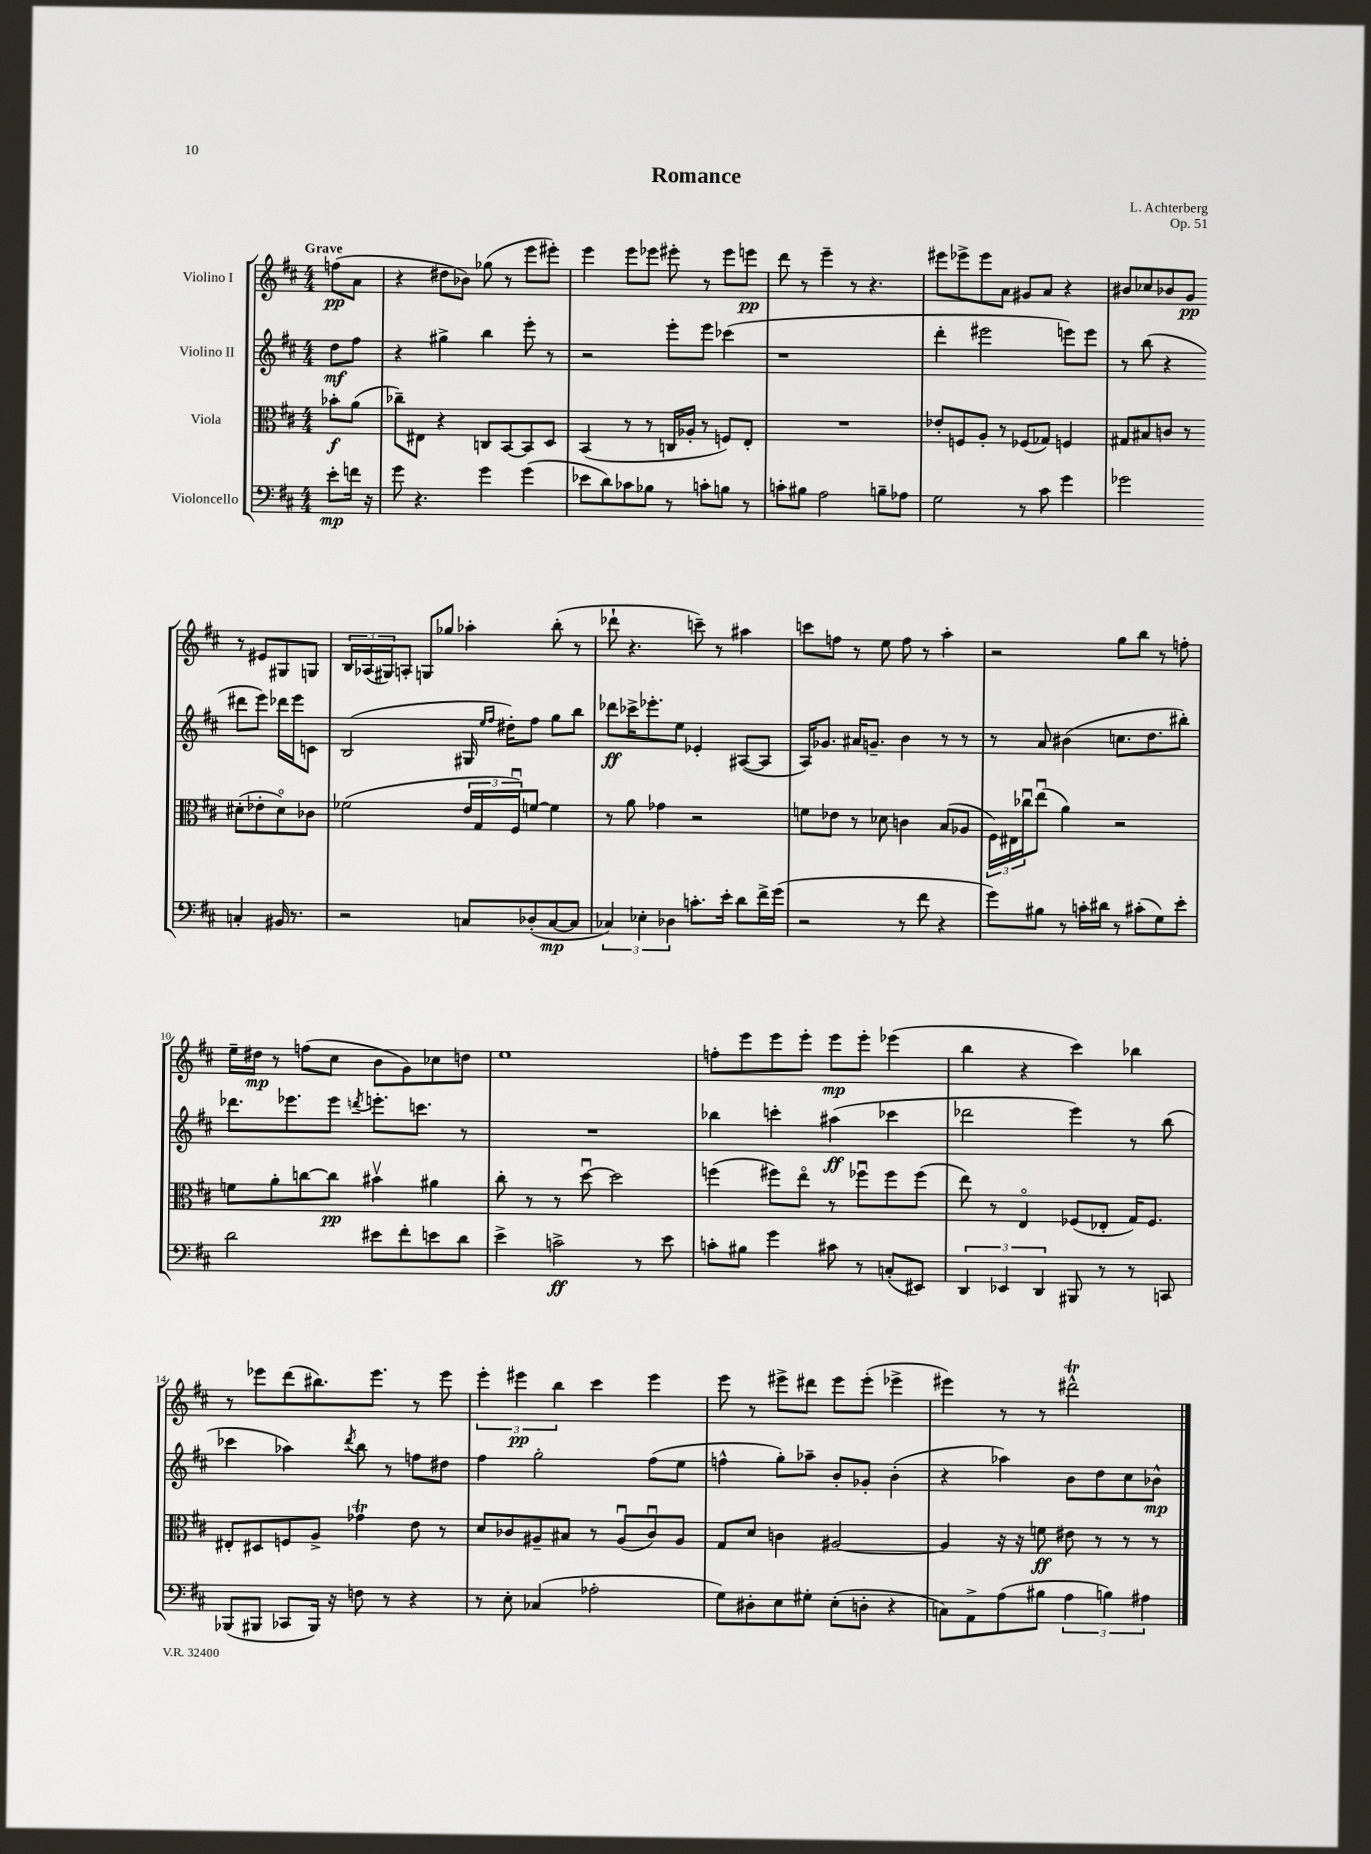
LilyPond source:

\header { title = "Romance" composer = "L. Achterberg" opus = "Op. 51" }
<<
\new StaffGroup <<
\new Staff = "s0" \with { instrumentName = "Violino I" } {
    \clef treble \key d \major \numericTimeSignature \time 4/4 \partial 4 \tempo "Grave"
    f''8\pp( a'8 |
    r4 dis''8 bes'8) ges''8( r8 e'''8 eis'''8-.) |
    e'''4 e'''8 ees'''8 eis'''8-. r8 eis'''8 e'''8\pp |
    d'''8 r8 e'''4-- r8 r4. |
    eis'''8 ees'''8-> ees'''8 a'8 gis'8 a'8 r4 |
    bis'8 ces''8 bes'8 g'8\pp r8 eis'8 gis8 g8 |
    \tuplet 3/2 { b16 aes16( gis16) } a8-. g8 ges''8 aes''4-. b''8-.( r8 |
    des'''8-! r4. c'''8--) r8 ais''4 |
    c'''8 f''8 r8 e''8 f''8 r8 a''4-. |
    r2 g''8 b''8 r8 f''8-. |
    e''16-- dis''16\mp r8 f''8( cis''8 b'8 g'8) ces''8 d''8 |
    e''1 |
    f''8-. e'''8 e'''8 e'''8-. e'''8\mp e'''8-. ees'''4( |
    b''4 r4 cis'''4) bes''4 |
    r8 ees'''8 d'''8( bis''8.) ees'''8. r8 ees'''8 |
    \tuplet 3/2 { e'''4-. eis'''4\pp b''4 } cis'''4 eis'''4 |
    e'''8 r8 eis'''8-> dis'''8 eis'''8 eis'''8-.( ees'''4-> |
    eis'''4) r8 r8 dis'''2-^\trill \bar "|." |
}
\new Staff = "s1" \with { instrumentName = "Violino II" } {
    \clef treble \key d \major \numericTimeSignature \time 4/4 \partial 4
    d''8\mf fis''8 |
    r4 gis''4-> b''4 e'''8-. r8 |
    r2 e'''8-. e'''8 ces'''4( |
    r1 |
    d'''4-. eis'''2 e'''8) e'''8 |
    r8 b''8( r4 dis'''8 e'''8) des'''16 e'''16 c'8 |
    b2( gis16 \grace { e''16 fis''16 } dis''16-.) fis''8 g''8 b''8 |
    des'''8\ff ces'''16-> ees'''8.-. e''8 ees'4-. ais8~( ais8 |
    a16) ges'8. ais'16 g'8.-- b'4 r8 r8 |
    r8 a'8 bis'4( c''8. d''8. bis''8-.) |
    des'''8. ees'''8. ees'''8 \acciaccatura { d'''8 } e'''8.-. c'''8. r8 |
    R1 |
    bes''4 c'''4-. ais''4\ff( ces'''4 |
    des'''2 e'''4) r8 b''8( |
    ces'''4 aes''4) \acciaccatura { d'''8 } b''8 r8 f''8 dis''8 |
    fis''4 g''2-. fis''8( e''8 |
    f''4-^ g''8-.) aes''8-- b'8-. ges'8-. b'4-.( |
    r4 aes''4) b'8 d''8 cis''8 bes'8-^\mp \bar "|." |
}
\new Staff = "s2" \with { instrumentName = "Viola" } {
    \clef alto \key d \major \numericTimeSignature \time 4/4 \partial 4
    bes'8-.\f a'8( |
    ces''8--) eis8 r4 c8 b,8~ b,8 d8 |
    b,4( r8 r8 c16 aes16-. r8 f8) e8-. |
    R1 |
    ees'8-. f8 a8-. r8 fes8( ges8) f4 |
    gis8 bis8 c'8 r8 dis'8-.( ees'8-. dis'8\flageolet) ces'8 |
    fes'2( \tuplet 3/2 { e'16 g16 fis16\downbow) } f'8~ f'4 |
    r8 a'8 ges'4 r2 |
    f'8 ees'8 r8 des'8 c'4 b8( aes8 |
    \tuplet 3/2 { fis16) eis16 ces''16\downbow } e''8\downbow( a'4) r2 |
    f'8 a'8-. c''8~ c''8\pp bis'4\upbow ais'4 |
    cis''8-. r8 r8 d''8~\downbow d''2 |
    f''4( fis''8) e''8\flageolet r8 fes''8\downbow fes''8 fes''8( |
    e''8) r8 e4\flageolet fes8( ees8-. g16) fes8. |
    eis8-. dis8 f8 a8-> ges'4\trill e'8 r8 |
    d'8 ces'8 ais8-- bis8 r8 ais8\downbow( ces'8\downbow) ais8 |
    g8 d'8 c'4 ais2~ |
    ais4 r16 r16 f'8\ff eis'8 r8 r8 r8 \bar "|." |
}
\new Staff = "s3" \with { instrumentName = "Violoncello" } {
    \clef bass \key d \major \numericTimeSignature \time 4/4 \partial 4
    e'8-.\mp f'16 r16 |
    g'8 r4. g'4 g'4( |
    ees'8 d'8) ces'8 bes8 r8 c'8-. b8 r8 |
    c'8-. bis8 a2 b8-- aes8 |
    g2 r8 cis'8 g'4 |
    ges'2 c4-. bis,16 r8. |
    r2 c8 des8-.( c8~\mp c8 |
    \tuplet 3/2 { ces4) ees4-. des4 } c'8.-. e'16-. d'8 fis'16-> g'16( |
    r2 r8 fis'8 r4 |
    g'8) bis8 r8 c'16-. dis'16 r8 cis'8-.( g8) e'8-. |
    d'2 eis'8 fis'8-. e'8 d'8 |
    e'4-> c'2->\ff r8 e'8 |
    c'8-. bis8 g'4 cis'8 r8 c8-.( eis,8) |
    \tuplet 3/2 { d,4 ees,4 d,4 } bis,,8 r8 r8 c,8 |
    bes,,8( bis,,8 ces,8 bis,,16) r16 f8 r8 r4 |
    r8 e8-. ces4( aes2-. |
    g8) dis8-. e8 gis8-. e8-.( d8-. r4 |
    c8) a,8-> a8( bis8 \tuplet 3/2 { a4 b4) ais4 } \bar "|." |
}
>>
>>
